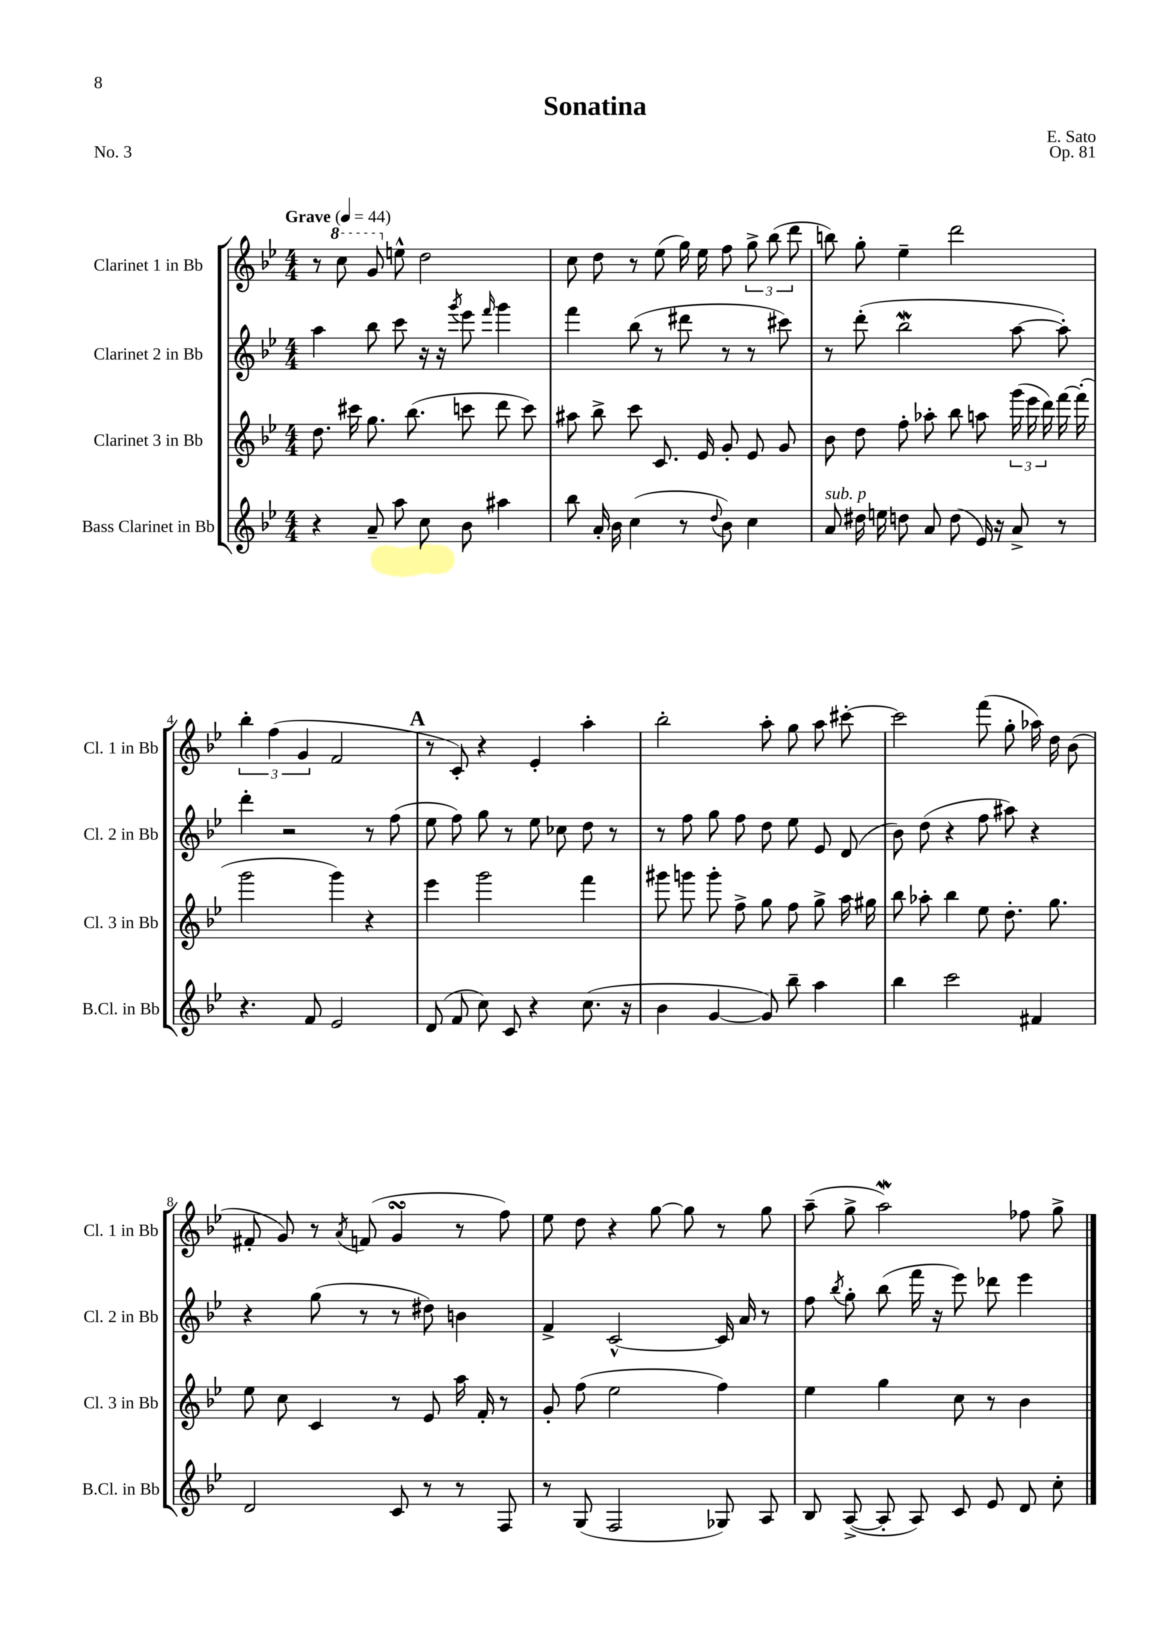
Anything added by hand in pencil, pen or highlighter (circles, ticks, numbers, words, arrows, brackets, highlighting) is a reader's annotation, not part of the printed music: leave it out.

**kern	**kern	**kern	**kern
*part4	*part3	*part2	*part1
*staff4	*staff3	*staff2	*staff1
*I"Bass Clarinet in Bb	*I"Clarinet 3 in Bb	*I"Clarinet 2 in Bb	*I"Clarinet 1 in Bb
*I'B.Cl. in Bb	*I'Cl. 3 in Bb	*I'Cl. 2 in Bb	*I'Cl. 1 in Bb
*clefG2	*clefG2	*clefG2	*clefG2
*k[b-e-]	*k[b-e-]	*k[b-e-]	*k[b-e-]
*M4/4	*M4/4	*M4/4	*M4/4
*MM44	*MM44	*MM44	*MM44
=1	=1	=1	=1
!	!	!	!LO:TX:a:B:t=Grave
4r	8.dd\	4aa\	8r
*	*	*	*8va
.	.	.	8ccc\
.	16ccc#X\	.	.
8a~/	8.gg\	8bb-\	8gg/
*	*	*	*X8va
8aa\	.	8ccc\	8een^^\
.	(8.bb-\	.	.
8cc\	.	16r	2dd\
.	.	16r	.
.	.	8qggg/	.
8b-\	8cccn\	8eee-\	.
.	.	16qqfff/	.
4aa#X\	8ddd\	4ggg\	.
.	8ccc\)	.	.
=2	=2	=2	=2
8bb-\	8aa#X\	4fff\	8cc\
16a'/	8bb-^\	.	8dd\
16b-\	.	.	.
(4cc\	8ccc\	(8bb-\	8r
.	8.c/	8r	(8ee-\
8r	.	8ddd#X\	16gg\)
.	16e-/	.	16ee-\
8qqdd/	.	.	.
8b-\)	8g'/	8r	8ff\
4cc\	8e-/	8r	12gg^\
.	.	.	(12bb-\
.	8g/	8ccc#X\)	.
.	.	.	12ddd\
=3	=3	=3	=3
!LO:TX:a:i:t=sub. p	!	!	!
8a/	8b-\	8r	8bbn\)
16dd#X\	8dd\	(8ddd'\	8gg'\
16een\	.	.	.
8ddn\	8ff'\	2bb-w\	4ee-~\
8a/	8aa-X'\	.	.
(8dd\	8bb-\	.	2ddd\
16e-/)	8aan\	.	.
16r	.	.	.
8a^/	(24ggg\	[8aa\	.
.	24eee-\	.	.
.	24ddd\)	.	.
8r	[16fff\	8aa'\])	.
.	(16fff'\]	.	.
!!LO:LB:g=z
=4	=4	=4	=4
4.r	2ggg\	4ddd'\	6bb-'\
.	.	.	(6ff\
.	.	2r	.
.	.	.	6g/
8f/	.	.	.
2e-/	4ggg\)	.	2f/
.	4r	8r	.
.	.	(8ff\	.
!!LO:REH:place=s1:t=A
=5	=5	=5	=5
(8d/	4eee-\	8ee-\	8r
8f/	.	8ff\)	8c'/)
8cc\)	2ggg\	8gg\	4r
8c/	.	8r	.
4r	.	8ee-\	4e-'/
.	.	8cc-X\	.
(8.cc\	4fff\	8dd\	4aa'\
.	.	8r	.
16r	.	.	.
=6	=6	=6	=6
4b-\	8ggg#X\	8r	2bb-'\
.	8gggn\	8ff\	.
[4g/	8ggg'\	8gg\	.
.	8ff^\	8ff\	.
8g/])	8gg\	8dd\	8aa'\
8bb-~\	8ff\	8ee-\	8gg\
4aa\	8gg^\	8e-/	8aa\
.	16aa\	(8d/	[8ccc#X'\
.	16gg#X\	.	.
=7	=7	=7	=7
4bb-\	8bb-\	8b-\)	2ccc#\]
.	8aa-X'\	(8dd\	.
2ccc\	4bb-\	4r	.
.	8ee-\	8ff\	(8fff\
.	8.dd'\	8aa#X\)	8gg'\
4f#X/	.	4r	16aa-X\)
.	8.gg\	.	16dd\
.	.	.	(8b-\
!!LO:LB:g=z
=8	=8	=8	=8
2d/	8ee-\	4r	8f#X'/
.	8cc\	.	8g/)
.	4c/	(8gg\	8r
.	.	.	8qa/
.	.	8r	(8fn/
8c/	8r	8r	4gsSSS/
8r	8e-/	8dd#X\)	.
8r	16aa\	4bn\	8r
.	16f'/	.	.
8F/	8r	.	8ff\)
=9	=9	=9	=9
8r	8g'/	4f^/	8ee-\
(8G/	(8ff\	.	8dd\
2F/	2ee-\	[2c^^/	4r
.	.	.	[8gg\
.	.	.	8gg\]
8G-X/)	4ff\)	16c/]	8r
.	.	16a/	.
8A/	.	8r	8gg\
=10	=10	=10	=10
8B-/	4ee-\	8ff\	(8aa~\
.	.	8qbb-/	.
([8A^/	.	8gg'\	8gg^\
8A'/]	4gg\	(8bb-\	2aaW\)
8A/)	.	16fff\	.
.	.	16r	.
8c/	8cc\	8eee-\)	.
8e-/	8r	8ddd-X\	.
8d/	4b-\	4eee-\	8ff-X\
8cc'\	.	.	8gg^\
==	==	==	==
*-	*-	*-	*-
